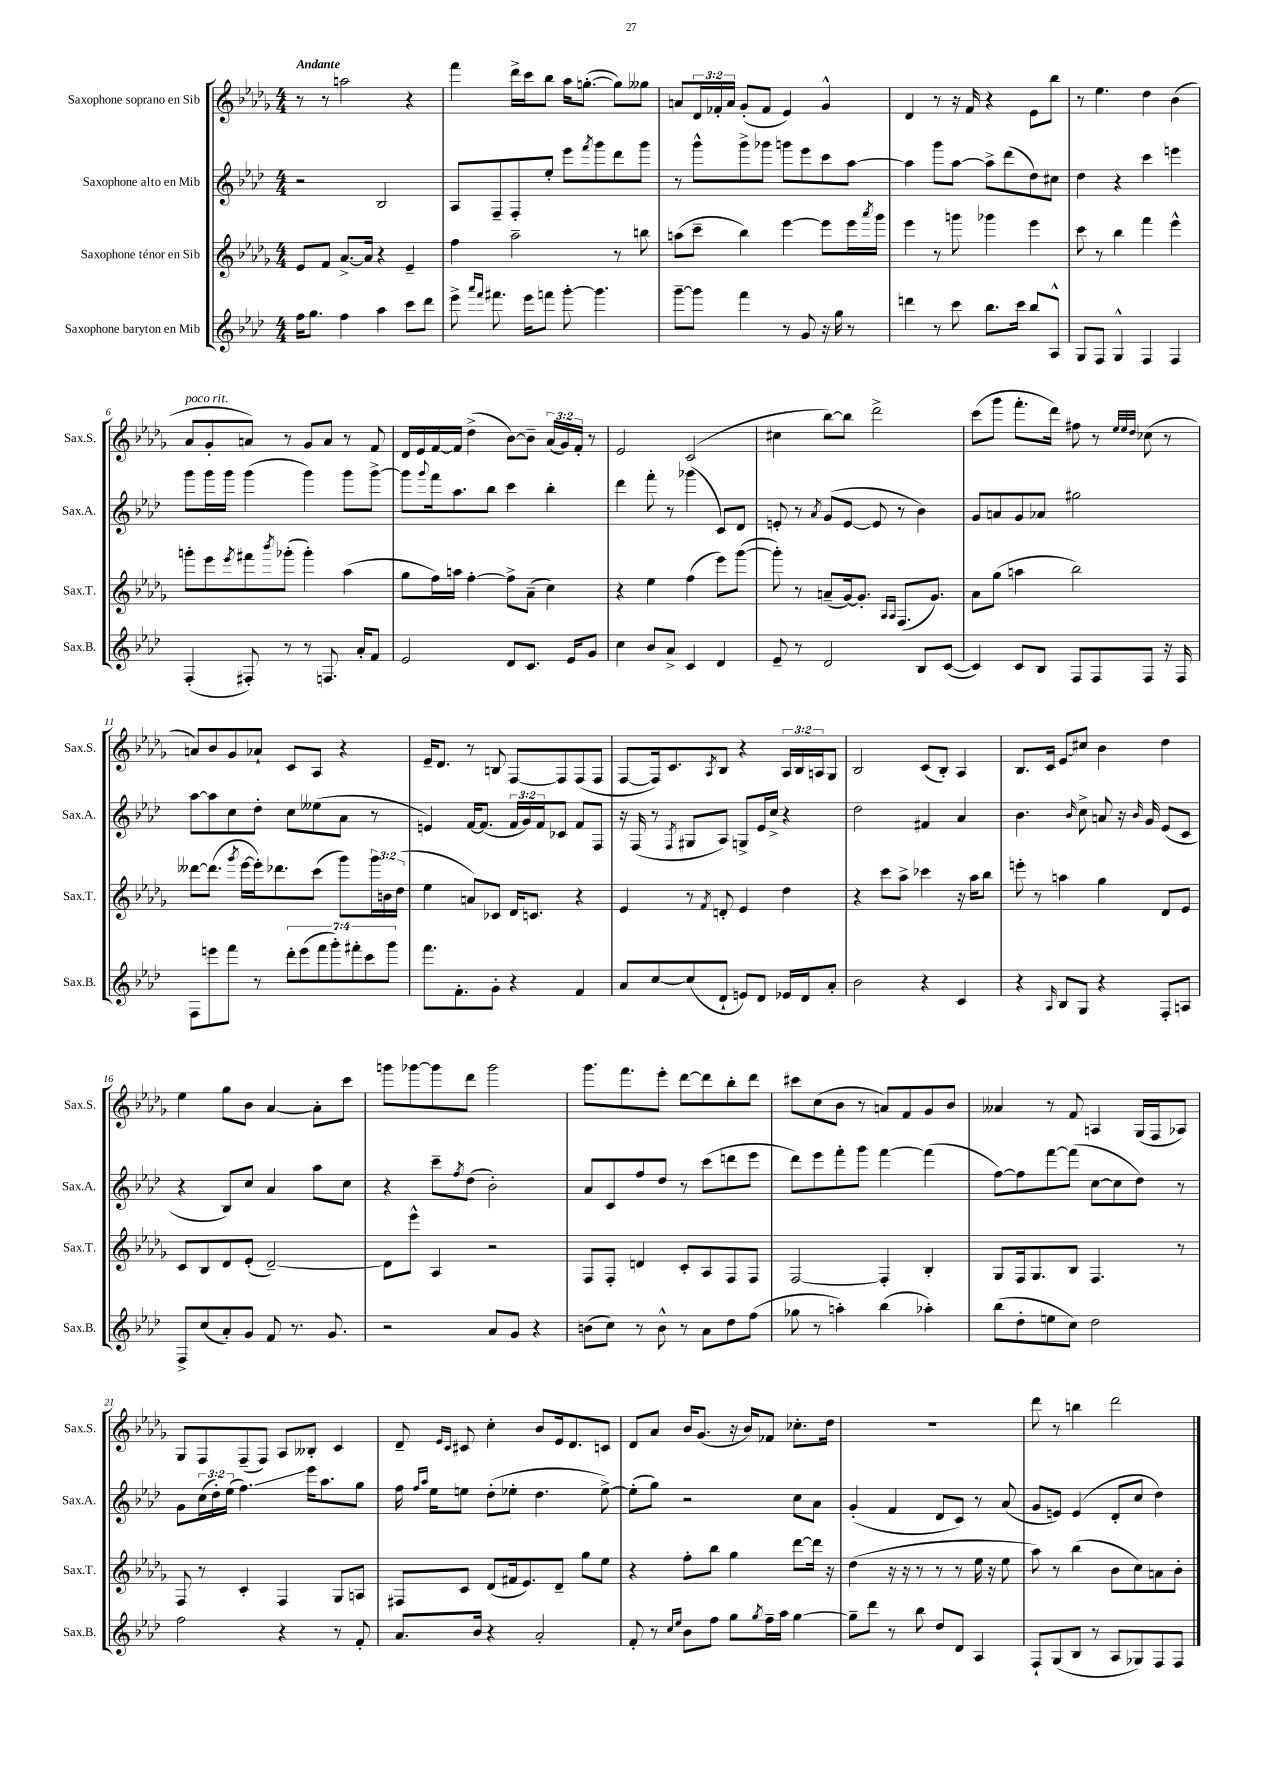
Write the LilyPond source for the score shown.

<<
\new StaffGroup <<
\new Staff = "s0" \with { instrumentName = "Saxophone soprano en Sib" shortInstrumentName = "Sax.S." } {
    \clef treble \key des \major \numericTimeSignature \time 4/4 \override Staff.TupletNumber.text = #tuplet-number::calc-fraction-text \tempo "Andante"
    r8 r8 a''2 r4 |
    f'''4 des'''16-> c'''16 bes''8 aes''16 g''8.~-.( g''8) geses''8 |
    a'8 \tuplet 3/2 { des'16 fes'16-. a'16 } ges'8-.( fes'8 ees'4) ges'4-^ |
    des'4 r8 r16 f'16 r4 ees'8 bes''8 |
    r8 ees''4. des''4 bes'4( |
    aes'8^\markup { \italic "poco rit." } ges'8-. a'8) r8 ges'8 a'8 r8 f'8 |
    des'16 ees'16 f'16~ f'16 des''4->( bes'8~) bes'8-- \tuplet 3/2 { aes'16( ges'16) f'16-. } r8 |
    ees'2 c'2( |
    cis''4 bes''8~) bes''8 des'''2-> |
    c'''8( ges'''8 f'''8.-. des'''16) fis''8 r8 \grace { ees''32 ees''32 des''32 } ces''8( r8 |
    a'8) bes'8 ges'8 aes'8-! c'8 aes8 r4 |
    ees'16-- des'8. r8 b8 f8~ f8 f8( f8 |
    f8~ f16) c'8. \acciaccatura { aes8 } bes8 r4 \tuplet 3/2 { aes16 bes16 a16 } ges8 |
    bes2 c'8( bes8-.) aes4 |
    bes8. c'16 \once \override Glissando.style = #'zigzag ees'8\glissando cis''8 bes'4 des''4 |
    ees''4 ges''8 bes'8 aes'4~ aes'8-. c'''8 |
    g'''8 ges'''8~ ges'''8 des'''8 ges'''2 |
    ges'''8. f'''8. ees'''8-. des'''8~ des'''8 bes''8-. des'''8 |
    cis'''8 c''8( bes'8 r8 a'8) f'8 ges'8 bes'8 |
    aeses'4 r8 f'8 a4 ges16( f16 aes8) |
    ges8 f8 f8--( f8) aes8 beses8-. c'4 |
    des'8-- \grace { ees'16 c'16 } cis'8 c''4-. bes'8 ees'16 des'8. c'8 |
    des'8 aes'8 bes'16 ges'8.( r16 bes'16) fes'8 ces''8.-. des''16 |
    R1 |
    des'''8 r8 b''4 des'''2 \bar "|." |
}
\new Staff = "s1" \with { instrumentName = "Saxophone alto en Mib" shortInstrumentName = "Sax.A." } {
    \clef treble \key aes \major \numericTimeSignature \time 4/4 \override Staff.TupletNumber.text = #tuplet-number::calc-fraction-text
    r2 bes2 |
    aes8 f8-- f8-. ees''8-. ees'''8 \acciaccatura { f'''8 } g'''8 des'''8 g'''8 |
    r8 g'''8-^ g'''8-> ges'''8 g'''8 ees'''8 c'''8 aes''8~ |
    aes''4 g'''8 aes''8~ aes''8-> des'''8( des''8) cis''8 |
    des''4 r4 c'''4 e'''4 |
    g'''8 g'''16 g'''16 g'''4( g'''4) g'''8 g'''8~-> |
    g'''8 \appoggiatura { g'''8 } f'''16 aes''8. bes''8 c'''4 bes''4-. |
    des'''4 f'''8-. r8 ges'''4( c'8) des'8 |
    e'8-. r8 \acciaccatura { aes'8 } g'8( e'8~ e'8 r8 bes'4) |
    g'8 a'8 g'8 aes'8 gis''2 |
    aes''8~ aes''8 c''8 des''8-. c''8 eeses''8( aes'8 r8 |
    e'4) f'16~ f'8.( \tuplet 3/2 { f'16 g'16) f'16 } ces'8 f'8 f8 |
    r16 f16( r8 \acciaccatura { f8 } gis8 aes8) g8-> ees'16 c''16-> r4 |
    des''2 fis'4 aes'4 |
    bes'4. \grace { bes'16 } c''8-> a'8 r16 \grace { bes'16 } g'16 ees'8( c'8 |
    r4 bes8) c''8 aes'4 aes''8 c''8 |
    r4 c'''8-- \acciaccatura { f''8 } des''8( bes'2-.) |
    aes'8 c'8 f''8 des''8 r8 c'''8( d'''8 ees'''8 |
    des'''8) ees'''8 f'''8-. g'''8 f'''4~ f'''4( |
    f''8~) f''8 f'''8~ f'''8( c''8~ c''8 des''8) r8 |
    g'8 \tuplet 3/2 { c''16( des''16-.) ees''16( } f''4.\glissando) ees'''16 aes''8. g''8 |
    f''16 \grace { f''16 aes''16 } ees''16 e''8 des''8-.( ees''8-. des''4. ees''8~->) |
    ees''8-.( g''8) r2 c''8 aes'8 |
    g'4-.( f'4 des'8 c'8) r8 aes'8( |
    g'8 e'8) e'4( des'8-. c''8 des''4) \bar "|." |
}
\new Staff = "s2" \with { instrumentName = "Saxophone ténor en Sib" shortInstrumentName = "Sax.T." } {
    \clef treble \key des \major \numericTimeSignature \time 4/4 \override Staff.TupletNumber.text = #tuplet-number::calc-fraction-text
    ees'8 f'8 aes'8.~-> aes'16 r4 ees'4-- |
    f''4 aes''2-- r8 b''8 |
    a''8( c'''8-- bes''4) ees'''4~ ees'''8 ees'''16 \acciaccatura { aes'''8 } ges'''16 |
    ees'''4 r8 g'''8 ges'''4 ees'''4 |
    c'''8 r8 bes''4 f'''4 ees'''4-^ |
    g'''8-. ees'''8 \acciaccatura { ees'''8 } fis'''8 \acciaccatura { bes'''8 } ges'''8-.( ges'''4-.) aes''4( |
    ges''8 f''16) a''16 f''4~-. f''8-> aes'8--( c''4) |
    r4 ees''4 f''4( ees'''8) ges'''8~( |
    ges'''8-.) r8 a'8--( ges'16~) ges'8.-. \grace { aes16 aes16 } f8.( ges'8.) |
    aes'8 ges''8( a''4 bes''2) |
    deses'''8~ deses'''8.( \acciaccatura { ges'''8 } ees'''16~ ees'''16-.) des'''8. c'''8( ges'''8) \tuplet 3/2 { ges'''16 b'16 des''16( } |
    ees''4 a'8) ces'8 des'16 c'8. r4 |
    ees'4 r8 \acciaccatura { f'8 } d'8-. ees'4 des''4 |
    r4 c'''8 aes''8-> ces'''4 r16 aes''16 bes''8 |
    e'''8-. r8 a''4 ges''4 des'8 ees'8 |
    c'8 bes8 des'8 ees'8-.( des'2~--) |
    des'8 ees'''8-^ aes4 r2 |
    f8 f8-. d'4 c'8-. aes8 f8 f8 |
    f2~ f4-. bes4-. |
    ges8 f16 ges8. bes8 f4. r8 |
    f8 r8 c'4-. f4 ges8 a8 |
    fis8 c'8 des'8( fis'16 ees'8.) des'8-- ges''8 ees''8 |
    r4 f''8-. bes''8 ges''4 des'''8~ des'''16 r16 |
    des''4( r16 r16 r8 r8 r8 ees''16 r16 ees''8 |
    aes''8) r8 bes''4( bes'8 c''8) a'8 bes'8-. \bar "|." |
}
\new Staff = "s3" \with { instrumentName = "Saxophone baryton en Mib" shortInstrumentName = "Sax.B." } {
    \clef treble \key aes \major \numericTimeSignature \time 4/4 \override Staff.TupletNumber.text = #tuplet-number::calc-fraction-text
    f''16 g''8. f''4 aes''4 c'''8 des'''8 |
    ees'''8-> \grace { aes'''16 f'''16 } fis'''8. ees'''16 f'''8 g'''8~-. g'''4. |
    g'''8~-- g'''8 f'''4 r8 g'8 r16 g''16 r8 |
    d'''4 r8 c'''8 bes''8. c'''16 bes''8 aes8-^ |
    g8 f8 g4-^ f4 f4 |
    f4-.( fis8-.) r8 r8 f8. aes'16-. f'8 |
    ees'2 des'8 c'8. ees'16 g'8 |
    c''4 bes'8 aes'8-> c'4 des'4 |
    ees'8-- r8 des'2 bes8 c'8~( |
    c'4) c'8 bes8 f8 f8 f8 r16 f16 |
    f8 e'''8 f'''8 r8 \tuplet 7/4 { des'''8-. e'''8( f'''8 g'''8-.) fis'''8-. c'''8 g'''8 } |
    f'''8. f'8.-. g'8-. r4 f'4 |
    aes'8 c''8~ c''8( des'8-! e'8) des'8 ees'16 des'16 aes'8-. |
    bes'2 r4 c'4 |
    r4 \grace { aes16 } bes8 g8 r4 f8-. a8 |
    f8-> c''8( aes'8-.) g'8 f'8 r8. g'8. |
    r2 aes'8 g'8 r4 |
    b'8( c''8) r8 b'8-^ r8 aes'8 des''8 f''8( |
    ges''8 r8 a''4-.) bes''4( aes''4-.) |
    bes''8( des''8-. e''8 c''8) des''2 |
    f''2 r4 r8 f'8-. |
    aes'8. bes'16 r4 aes'2-. |
    f'8-. r8 \grace { c''16 ees''16 } bes'8 f''8 g''8 \acciaccatura { g''8 } f''16-- aes''16 g''4~ |
    g''8-- des'''8 r8 bes''8 des''8 des'8 aes4 |
    f8-! g8( bes8 r8 aes8 ges8) f8 f8 \bar "|." |
}
>>
>>
